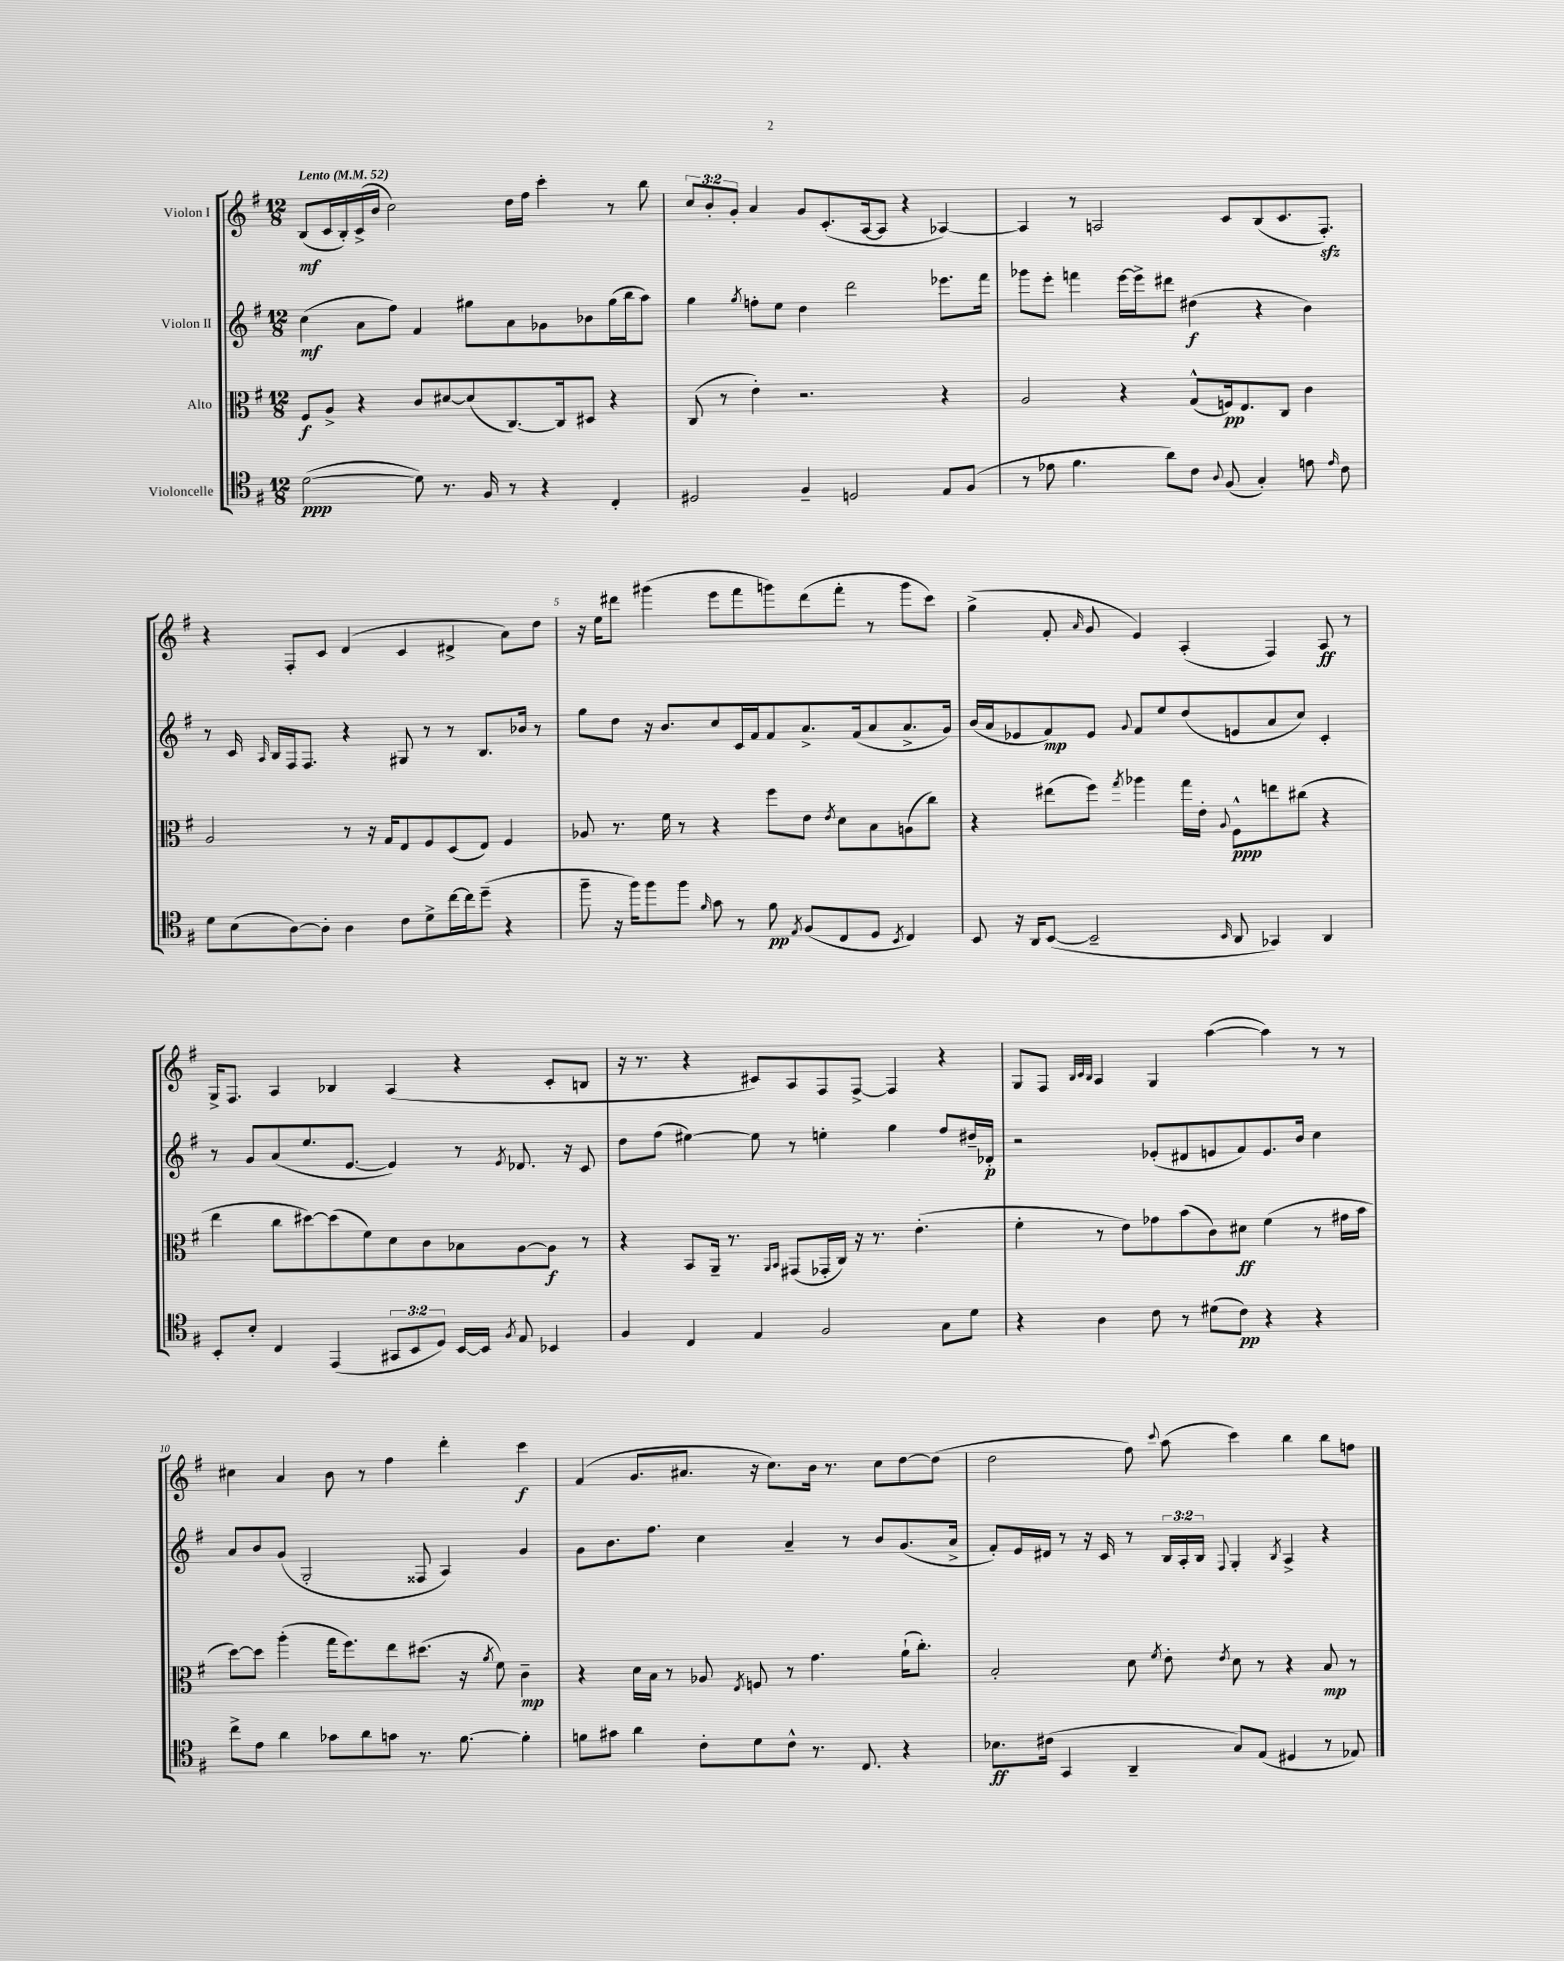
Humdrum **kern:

**kern	**kern	**kern	**kern
*staff4	*staff3	*staff2	*staff1
*clefC4	*clefC3	*clefG2	*clefG2
*k[f#]	*k[f#]	*k[f#]	*k[f#]
*M12/8	*M12/8	*M12/8	*M12/8
*MM52	*MM52	*MM52	*MM52
([2d	8F#	(4cc	(8B
.	8A^	.	16c
.	.	.	16B')
.	4r	8a	(16c^
.	.	.	16b
.	.	8ff#)	2cc)
8d])	8c	4f#	.
8.r	[8d#	.	.
.	(8d#]	8gg#	.
16F#	.	.	.
8r	[8.C)	8a	16dd
.	.	.	16ff#
4r	.	8g-	4ccc'
.	16C]	.	.
.	8D#	8b-	.
4C'	4r	(16gg#	8r
.	.	16bb	.
.	.	8aa)	8bb
=	=	=	=
2D#	(8C	4gg	12cc
.	.	.	12b'
.	8r	.	.
.	.	.	12g'
.	.	8qgg	.
.	4e')	8ff'	4a
.	.	8ee	.
4F#~	2.r	4dd	8g
.	.	.	(8.c'
2D	.	2ddd	.
.	.	.	[16A
.	.	.	8A]
.	.	.	4r
8E	4r	8.eee-	[4A-)
(8F#	.	.	.
.	.	16fff#	.
=	=	=	=
8r	2A	8ggg-	4A-]
8e-	.	8eee'	.
4.f#	.	4fff	8r
.	.	.	2A
.	4r	[16eee	.
.	.	16eee^]	.
8a)	.	8ddd#	.
8c	(8G^^	(4dd#	.
8qqA	.	.	.
(8F#	16F)	.	8c
.	8.E	.	.
4G')	.	4r	(8B
.	8C	.	8.c
8e	4c	4b)	.
.	.	.	8.F#')
16qqe	.	.	.
8c	.	.	.
=	=	=	=
8d	2A	8r	4r
(8B	.	16c	.
.	.	16qqA	.
.	.	16B	.
[8A)	.	16F#	8F#'
.	.	8.F#	.
8A']	.	.	8c
4A	8r	4r	(4d
.	16r	.	.
.	16G	.	.
8c	8E	8G#	4c
8d^	8F#	8r	.
[16cc	(8D	8r	4d#^
16cc]	.	.	.
(8dd~	8E)	8.B	.
4r	4F#	.	8a)
.	.	16b-	.
.	.	8r	8dd
=	=	=	=
8ff#~	8A-	8gg	16r
.	.	.	16ee
16r	8.r	8dd	8ddd#
16ff#)	.	.	.
8ff#	.	16r	(4ggg#
.	16f#	8.b	.
8ff#	8r	.	.
16qqf#	.	.	.
8g	4r	8cc	8eee
8r	.	16c	8fff#
.	.	16f#	.
8f#	8ff#	8f#	8ggg)
8qE	.	.	.
(8F#	8e	8.a^	(8ddd#
.	8qe	.	.
8C	8d	.	8fff#'
.	.	(16f#	.
8D	8B	8a	8r
8qBB	.	.	.
4C)	(8A	8.a^	8ggg
.	8cc)	.	8ccc)
.	.	16g)	.
=	=	=	=
8BB	4r	(16b	(4gg^
.	.	16a	.
16r	.	8e-	.
16AA	.	.	.
([8BB	(8ee#	8f#)	8f#'
.	.	.	16qqa
2BB~]	8ff#)	8e-	8g
.	8qgg	8qqg	.
.	4aa-	8f#	4e)
.	.	8ee	.
.	16gg	(8dd	(4A'
.	16e'	.	.
16qqBB	8qqA	.	.
8AA	8F#^^	8e	.
4GG-)	8ee	8a	4F#)
.	(8cc#	8cc)	.
4AA	4r	4c'	8A
.	.	.	8r
=	=	=	=
8BB'	4ee	8r	16G^
.	.	.	8.F#
8B'	.	8g	.
4C	8cc	(8a	4A
.	[8dd#)	8.ee	.
(4EE	(8dd#]	.	4B-
.	.	[8.e	.
.	8f#)	.	.
12GG#	8d	4e])	(4A
12BB	.	.	.
.	8c	.	.
12D)	.	.	.
[16BB	8B-	8r	4r
16BB]	.	.	.
8qF#	.	8qe	.
8E	[8A	8.d-	.
4BB-	8A]	.	8c'
.	.	16r	.
.	8r	8c	8B
=	=	=	=
4F#	4r	8dd	16r
.	.	.	8.r
.	.	(8ff#	.
4C	8BB	[4ee#)	4r
.	16AA~	.	.
.	8.r	.	.
4E	.	8ee#]	8c#)
.	16qqAA	.	.
.	16qqBB	.	.
.	(8GG#	8r	8A
2F#	16GG-'	4ee'	8F#
.	16C)	.	.
.	16r	.	[8F#^
.	8.r	.	.
.	.	4gg	4F#]
.	(4.e'	.	.
8G	.	8ff#	4r
8d	.	16dd#~	.
.	.	16d-'	.
=	=	=	=
4r	4f#'	2r	8G
.	.	.	8F#
.	.	.	32qqB
.	.	.	32qqc
.	.	.	32qqB
4A	8r	.	4A
.	8e)	.	.
8c	8g-	(8e-'	4G
8r	(8b	8d#	.
(8d#	8c)	8e	([4aa
8c)	8d#	8f#)	.
4r	(4f#	8.e	4aa])
.	.	16b	.
4r	8r	4cc	8r
.	16g#	.	8r
.	16b	.	.
=	=	=	=
8cc^	[8dd)	8a	4cc#
8e	8dd]	8b	.
4a	(4aa'	(8g	4a
.	.	2G'	.
8g-	16gg	.	8b
.	8.ff#)	.	.
8a	.	.	8r
8g	8ee	.	4ff#
8.r	(8.dd#	8F##	.
.	.	4A)	4ddd'
[8.f#	16r	.	.
.	8qa	.	.
.	8f#)	.	.
4f#']	4c~	4g	4ccc
=	=	=	=
8f	4r	8g	(4f#
8g#	.	8.b	.
4a	16d	.	8.g
.	16B	8.ff#	.
.	8r	.	.
.	.	.	8.a#
8c'	8A-	4cc	.
.	8qE	.	.
8d	8F	.	16r
.	.	.	8.cc)
8c^^	8r	4a~	.
8.r	4.g	.	16b
.	.	.	8.r
.	.	8r	.
8.C	.	.	.
.	.	8b	8cc
4r	(16a`	(8.g	[8dd
.	8.cc')	.	.
.	.	.	(8dd]
.	.	16a^	.
=	=	=	=
8.B-	2B'	8f#')	2dd
.	.	16e	.
(16c#	.	16d#	.
4GG	.	8r	.
.	.	16r	.
.	.	16c	.
4AA~	8d	8r	8ff#)
.	8qf#	.	8qqccc
.	8e'	24B	(8aa
.	.	24A'	.
.	.	24B	.
.	8qe	8qqF#	.
8G)	8d	4G'	4ccc)
(8E	8r	.	.
.	.	8qB	.
4D#	4r	4A^	4bb
8r	8B	4r	8bb
8E-)	8r	.	8ff
==	==	==	==
*-	*-	*-	*-
